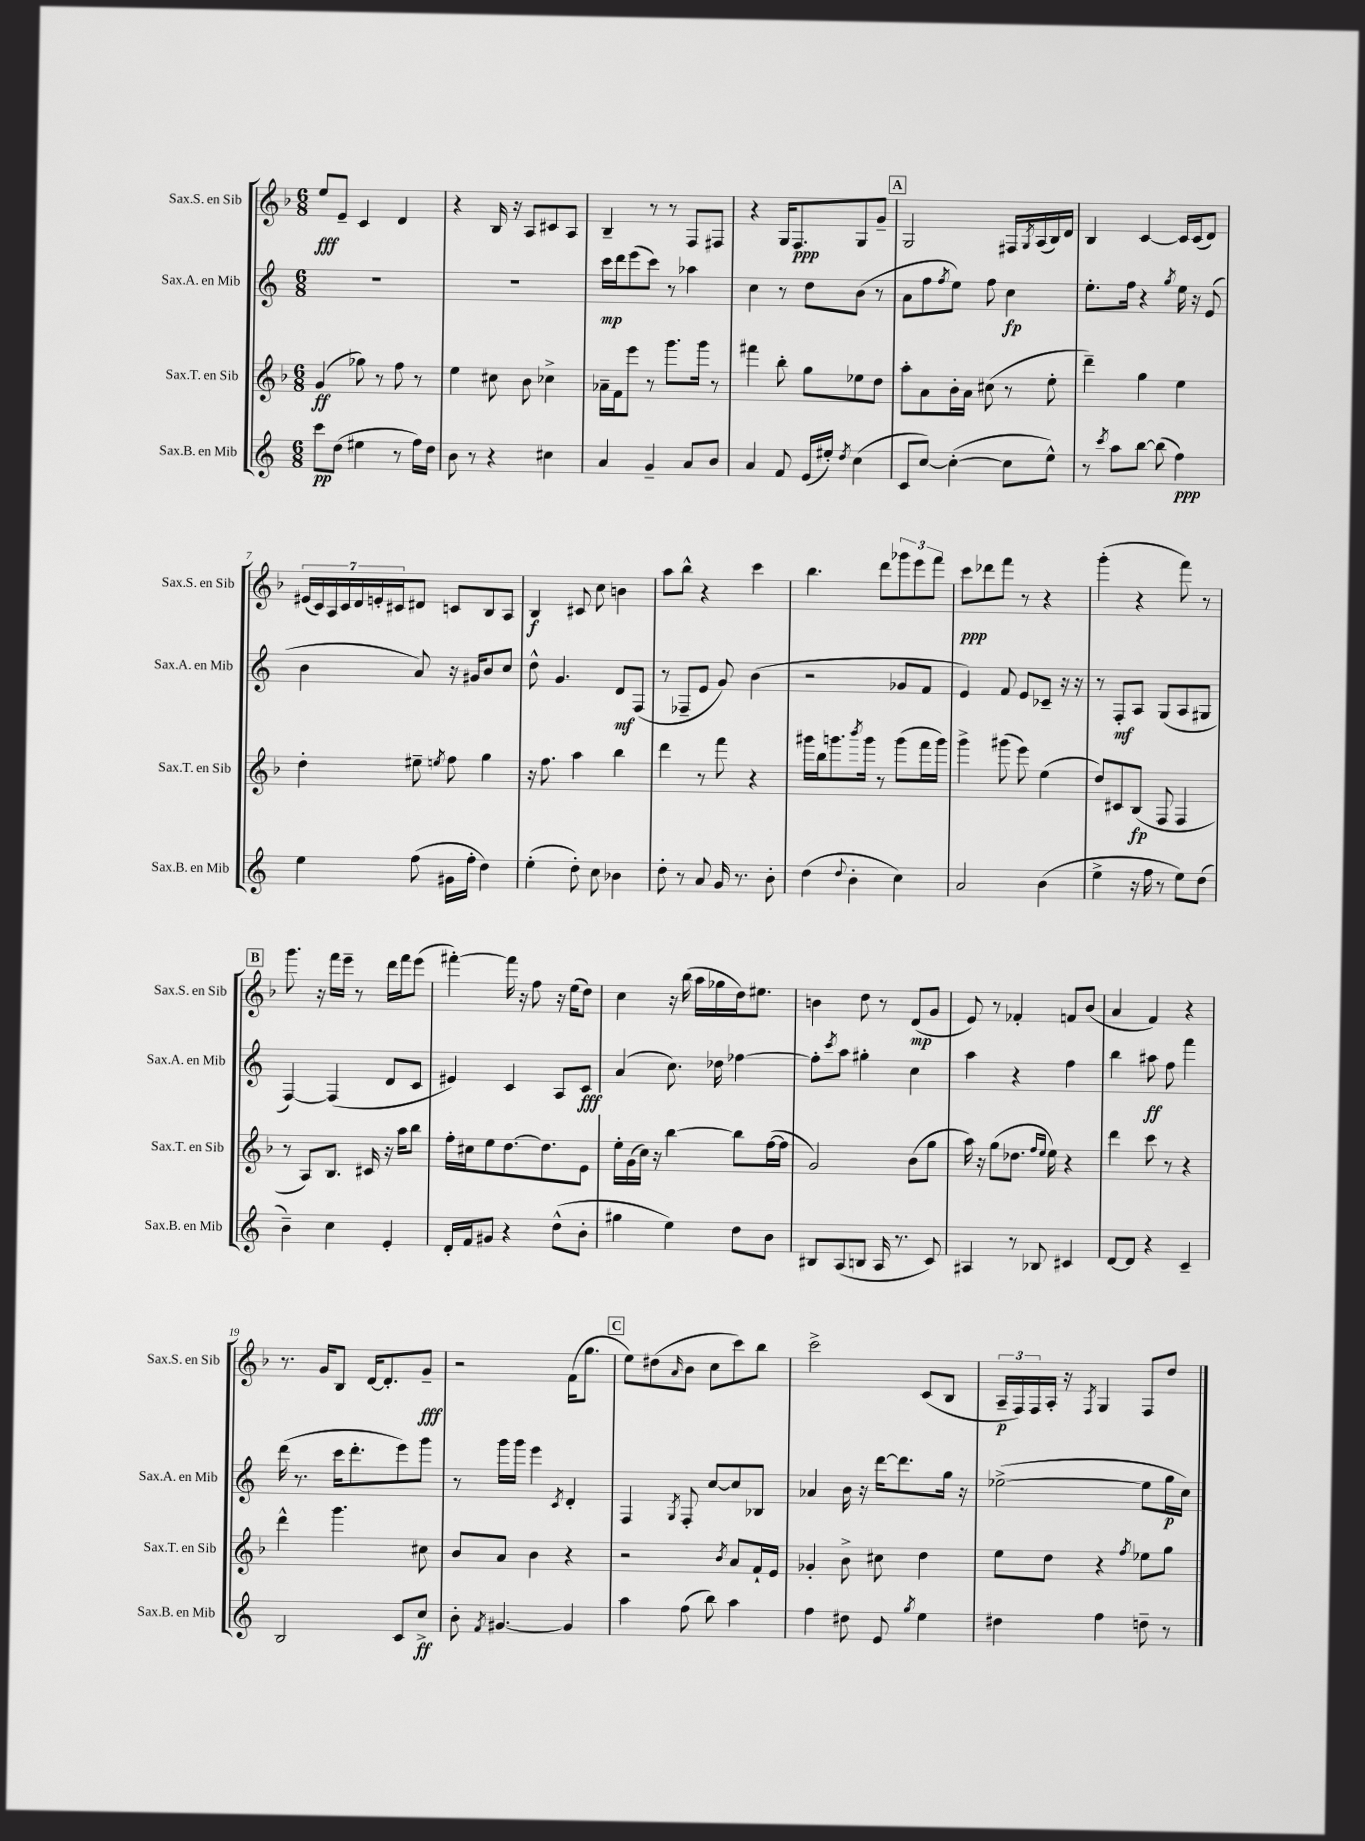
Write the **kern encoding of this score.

**kern	**kern	**kern	**kern
*staff4	*staff3	*staff2	*staff1
*clefG2	*clefG2	*clefG2	*clefG2
*k[]	*k[b-]	*k[]	*k[b-]
*M6/8	*M6/8	*M6/8	*M6/8
8ccc\L	(4g/	2.r	8ee/L
(8dd\J	.	.	8e~/J
4ee#\	8gg-\)	.	4c/
.	8r	.	.
8r	8ff\	.	4d/
16ff\LL)	8r	.	.
16dd\JJ	.	.	.
=	=	=	=
8b\	4ee\	2.r	4r
8r	.	.	.
4r	8cc#\	.	16B-/
.	.	.	16r
.	8b-\	.	8A/L
4cc#\	4cc-^\	.	8c#/
.	.	.	8A/J
=	=	=	=
4a/	16a-~\LL	16ccc\LL	4B-~/
.	16f\J	16ddd\J	.
.	8eee\J	(8eee\	.
4g~/	8r	8ccc\J)	8r
.	8.ggg\L	8r	8r
8a/L	.	4aa-\	8F/L
.	16ggg\Jk	.	.
8b/J	8r	.	8F#/J
=	=	=	=
4a/	4fff#\	4cc\	4r
8f/	8bb-'\	8r	16G/LK
.	.	.	8.F/
(16e/LL	8gg\L	8dd\L	.
16ee#'/JJ)	.	.	.
8qdd/	.	.	.
(4cc\	8ee-\	(8b\J	8G/
.	8dd\J	8r	8g~/J
=	=	=	=
8c/L	8aa'\L	8a\L	2G/
[8cc/J)	8a\	8ff\	.
.	.	8qff/	.
(4cc'\_	16b-'\L	8ee\J)	.
.	16a\JJ	.	.
.	(8cc#\	8ff\	.
8cc\]L	8r	4cc\	16F#/LL
.	.	.	8qG/
.	.	.	(16A/
8ee^^\J)	8ee'\	.	16B-/)
.	.	.	16d/JJ
=	=	=	=
8r	4ddd~\)	8.ee'\L	4B-/
8qccc/	.	.	.
8aa\L	.	.	.
.	.	16ff\Jk	.
[8bb\J	4gg\	4r	[4c/
(8bb\]	.	.	.
.	.	8qgg/	.
4ff\)	4ee\	16ee\	16c/]LL
.	.	16r	(16c/J
.	.	(8e/	8d/J)
=	=	=	=
4ee\	4dd'\	4b\	(28e#/LL
.	.	.	28c/)
.	.	.	28A/
.	.	.	28c/
.	.	.	28d/
.	.	.	28e'/
.	.	.	28c#/J
(8ff\	8ee#~\	8a/)	8d#/J
.	8qee/	.	.
16g#\LL	8ff\	16r	8c/L
16ff'\JJ	.	16g#/LK	.
4dd\)	4gg\	8b/	8B-/
.	.	8cc/J	8A/J
=	=	=	=
(4ee'\	16r	8dd^^\	4B-/
.	8.ff\	.	.
.	.	4.g/	.
8dd'\)	4aa\	.	8c#/
8cc\	.	.	8cc\
4b-\	4bb-\	8d/L	4b\
.	.	(8F/J	.
=	=	=	=
8dd'\	4ddd\	8r	8aa\L
8r	.	8F-~/L	8bb-^^\J
8a/	8r	8e/J	4r
16g/	8fff\	8g/)	.
8.r	.	.	.
.	4r	(4b\	4ccc\
8b'\	.	.	.
=	=	=	=
(4dd\	16ggg#\LL	2r	4.bb-\
.	16bb-\J	.	.
.	8.ggg\	.	.
8qqdd/	.	.	.
4b'\	.	.	.
.	8qbbb-/	.	.
.	16ggg\Jk	.	.
.	8r	.	8ddd\L
4cc\)	(8ggg\L	8g-/L	12ggg-\
.	.	.	12eee\
.	16fff\L	8f/J	.
.	.	.	12fff\J
.	16ggg\JJ)	.	.
=	=	=	=
2a/	4ggg^\	4e/)	8ccc\L
.	.	.	8ddd-\
.	(8ggg#\	8f/	8fff\J
.	8eee\)	8e/L	8r
(4b\	(4ee\	8c-~/J	4r
.	.	16r	.
.	.	16r	.
=	=	=	=
4ee^\	8dd/L)	8r	(4ggg'\
.	8c#/	8F'/L	.
16r	(8B-/J	8A/J	4r
16ff\	.	.	.
8r	8F/	(8G/L	.
8ee\L)	4F/	8A/	8fff\)
(8dd\J	.	8G#/J	8r
=	=	=	=
4b~\)	8r	[4F/)	8.ggg\
.	8A/L)	.	.
.	.	.	16r
4cc\	8.B-/J	(4F/]	16fff\LL
.	.	.	16eee~\JJ
.	.	.	8r
.	16c#/	.	.
4e'/	16r	8d/L	16ddd\LL
.	16aa\LK	.	16fff\J
.	8bb-\J	8c/J	(8eee\J
=	=	=	=
16d'/LL	16ff'\LL	4e#/)	[4fff#'\)
16f/J	16cc#\J	.	.
8g#/J	8ee\	.	.
4r	[8.dd\	4c/	16fff#\]
.	.	.	16r
.	.	.	8ff\
.	8.dd\]	.	.
(8dd^^\L	.	8A/L	16r
.	.	.	(16ee\LK
8b'\J	8e\J	8c/J	8dd\J)
=	=	=	=
4gg#\	16ee'\LL	(4a/	4cc\
.	(16g\	.	.
.	16cc\JJ)	.	.
.	16r	.	.
4ee\)	[4bb-\	8.cc\)	16r
.	.	.	(16bb-\
.	.	.	16aa\LL
.	.	16dd-\	16gg-\
8dd\L	8bb-\]L	[4ff-\	16dd\J)
.	.	.	8.ee#\J
8b\J	([16ff\L	.	.
.	16ff\]JJ	.	.
=	=	=	=
8B#/L	2g/)	8ff-'\]L	4b\
.	.	8qccc/	.
(8A/	.	8aa\J	.
8B/J	.	4gg#'\	8dd\
16A/	.	.	8r
8.r	.	.	.
.	(8b-\L	4cc\	(8d/L
8c/)	8gg\J	.	8g/J
=	=	=	=
4A#/	16aa\)	4aa\	8e/)
.	16r	.	.
.	(8gg\L	.	8r
8r	8.dd-\J	4r	4f-'/
8B-/	.	.	.
.	16qqff/LL	.	.
.	16qqee/JJ	.	.
.	16ee\)	.	.
4c#/	4r	4ff\	8f/L
.	.	.	(8b-/J
=	=	=	=
[8d/L	4ddd\	4bb\	4a/
8d/]J	.	.	.
4r	8ccc\	8aa#\	4f/)
.	8r	8ff\	.
4c~/	4r	4fff\	4r
=	=	=	=
2B/	4ddd^^\	(16ddd\	8.r
.	.	8.r	.
.	.	.	16g/LK
.	4.ggg\	16ccc\LK	8B-/J
.	.	8.ddd'\	.
.	.	.	[16d/LK
.	.	.	8.d'/]
8c/L	.	8eee\)	.
8cc^/J	8cc#\	8ggg\J	8g~/J
=	=	=	=
8b'\	8b-/L	8r	2r
8qf/	.	.	.
[4.g#/	8a/J	16ggg\LL	.
.	.	16ggg\JJ	.
.	4b-\	4eee\	.
.	.	8qc/	.
4g#/]	4r	4d'/	(16f\LK
.	.	.	8.gg\J
=	=	=	=
4aa\	2r	4F/	8ee\L)
.	.	.	(8dd#\
.	.	8qG/	16qqa/
(8ff\	.	8F'/	8b-\J
8bb\)	.	[8cc/L	8cc\L
.	8qb-/	.	.
4aa\	8a/L	8cc/]	8ccc\)
.	16f`/L	8B-/J	8bb-\J
.	16e/JJ	.	.
=	=	=	=
4ff\	4g-'/	4a-/	2ccc^\
8dd#\	8b-^\	16b\	.
.	.	16r	.
8e/	8cc#\	[16ddd\LK	.
.	.	8.ddd\]	.
8qgg/	.	.	.
4ee\	4dd\	.	(8c/L
.	.	16gg\Jk	8B-/J
.	.	16r	.
=	=	=	=
4dd#\	8ee\L	([2ee-^\	24A~/LL
.	.	.	24F/)
.	.	.	24F/
.	8dd\J	.	16A'/JJ
.	.	.	16r
.	.	.	8qF/
4ff\	4r	.	4G/
.	8qff/	.	.
8dd~\	8ee-\L	8ee-\]L	8F/L
8r	8gg\J	16gg\L	8dd/J
.	.	16cc\JJ)	.
==	==	==	==
*-	*-	*-	*-
